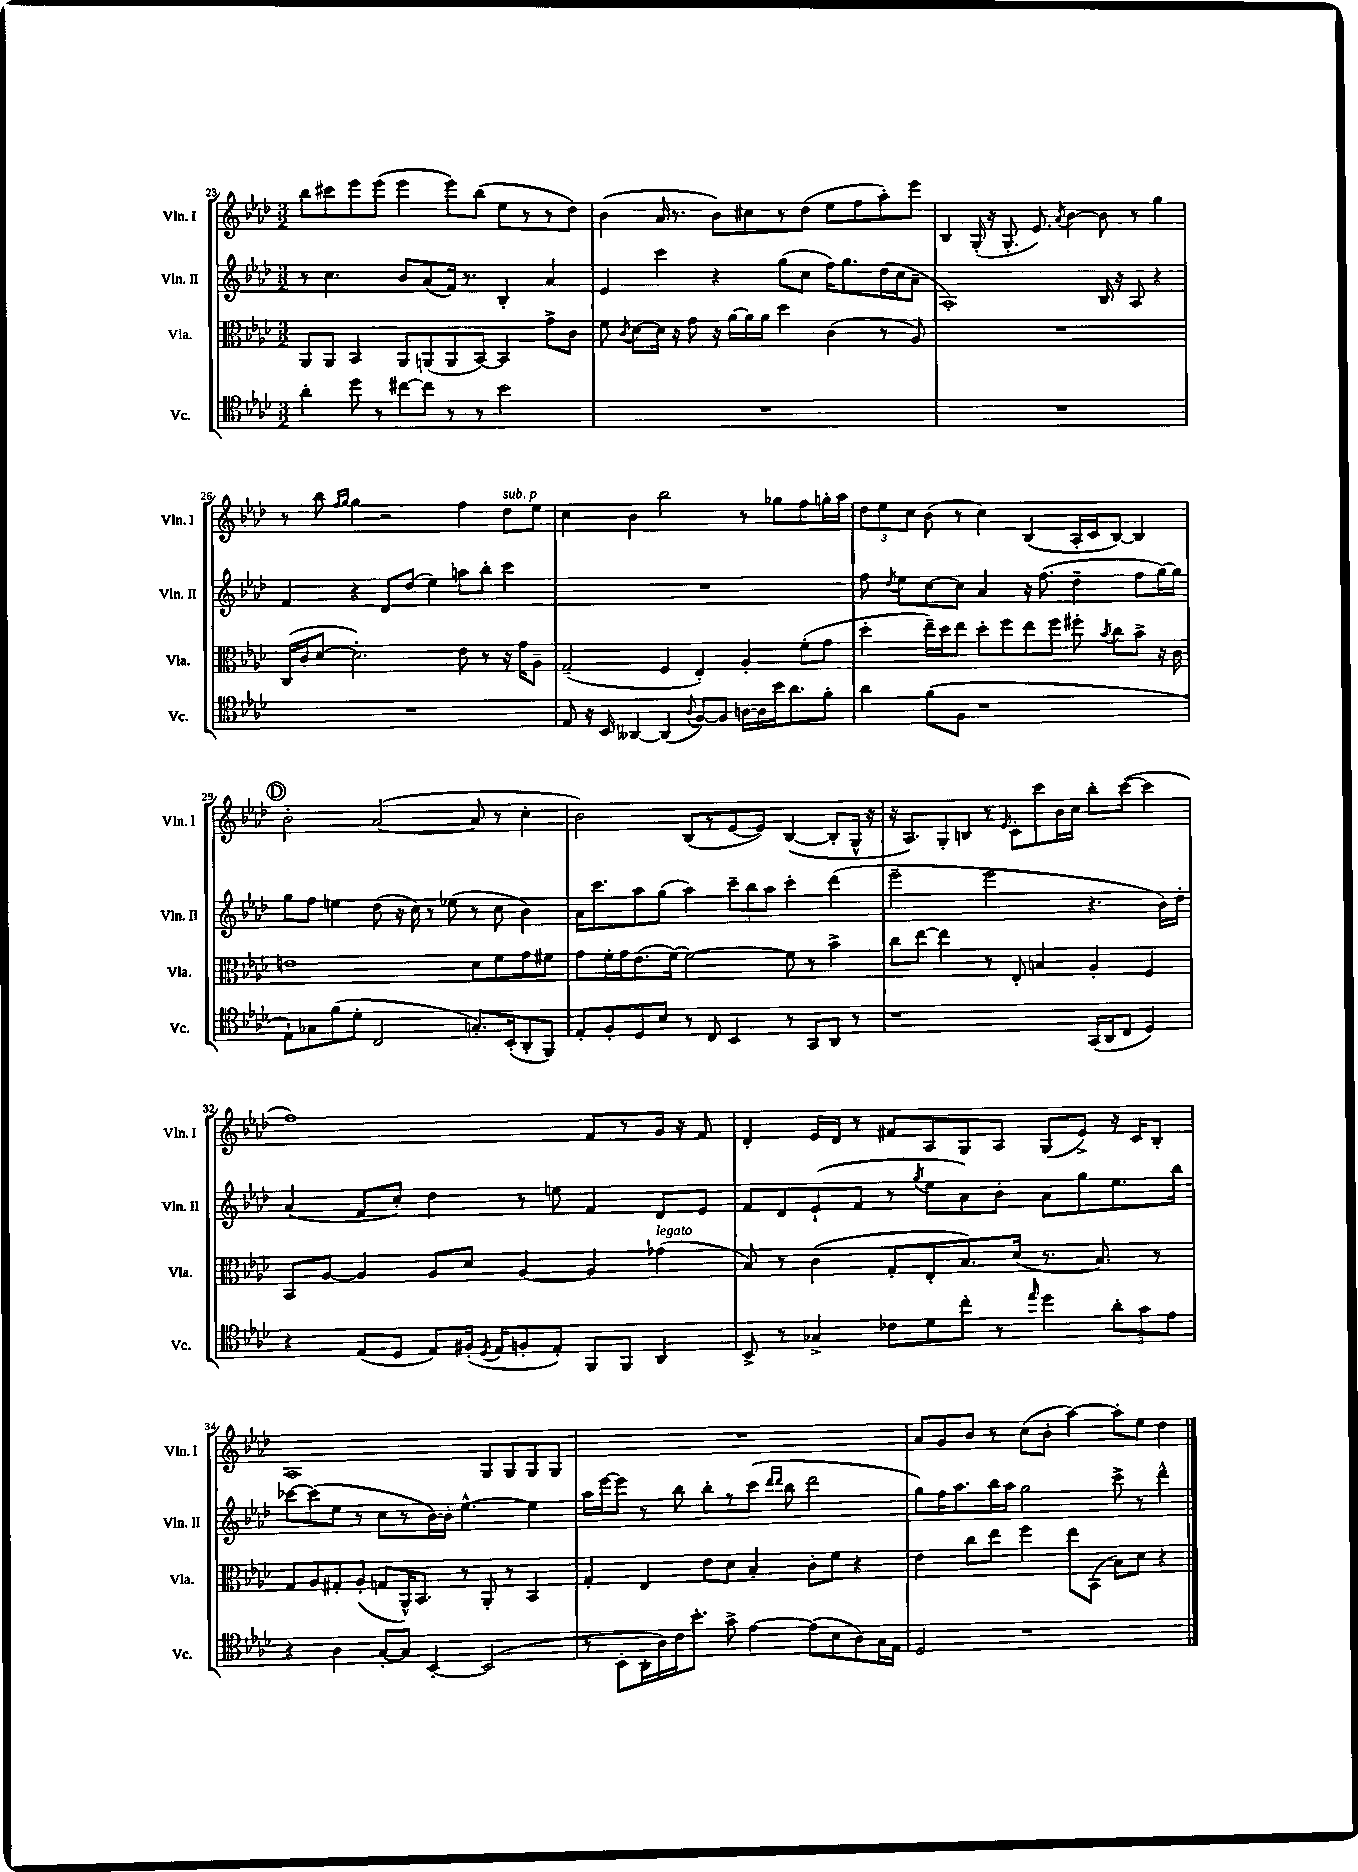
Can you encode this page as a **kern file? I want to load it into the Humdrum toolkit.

**kern	**kern	**kern	**kern
*part4	*part3	*part2	*part1
*staff4	*staff3	*staff2	*staff1
*I"Vc.	*I"Vla.	*I"Vln. II	*I"Vln. I
*I'Vc.	*I'Vla.	*I'Vln. II	*I'Vln. I
*clefC4	*clefC3	*clefG2	*clefG2
*k[b-e-a-d-]	*k[b-e-a-d-]	*k[b-e-a-d-]	*k[b-e-a-d-]
*M3/2	*M3/2	*M3/2	*M3/2
=23	=23	=23	=23
4a-'\	8AA-/L	8r	8bb-\L
.	8AA-/J	4.cc\	8ccc#X\
8dd-\	4BB-/	.	8eee-\
8r	.	.	(8eee-\J
[8cc#X\L	8AA-/L	8b-/L	4eee-\
8cc#\J]	(8AAn/	(8a-/	.
8r	8AA/	16f/Jk)	8eee-\L)
.	.	8.r	.
8r	[8BB-/J)	.	(8bb-\J
2b-\	4BB-/]	4B-'/	8ee-\L
.	.	.	8r
.	8g^\L	4a-/	8r
.	8c\J	.	8dd-\J)
=24	=24	=24	=24
1.r	8f\	4e-/	(4b-\
.	8qc/	.	.
.	[8d-\L	.	.
.	16d-\Jk]	4ccc\	16a-/
.	16r	.	8.r
.	8g\	.	.
.	16r	4r	8b-\L)
.	[16a-\LL	.	.
.	16a-\]	.	8cc#X\
.	16a-\JJ	.	.
.	4dd-\	(8gg\L	8r
.	.	8cc\J	(8dd-\J
.	(4c\	16ff\KL)	8ee-\L
.	.	8.gg\	.
.	.	.	8ff\
.	8r	(16dd-\L	8aa-'\)
.	.	16cc\J	.
.	8A-/)	8a-~\J	8eee-\J
=25	=25	=25	=25
1.r	1.r	1A-')	4B-/
.	.	.	(16G'/
.	.	.	16r
.	.	.	8.G'/
.	.	.	8.e-/)
.	.	.	8qa-/
.	.	.	[4b-\
.	.	16B-/	8b-\]
.	.	16r	.
.	.	8A-/	8r
.	.	4r	4gg\
!!LO:LB:g=z
=26	=26	=26	=26
1.r	(16C/LL	4f/	8r
.	16c/J	.	.
.	[8d-/J	.	8bb-\
.	.	.	16qqff/LL
.	.	.	16qqgg/JJ
.	2.d-'\])	4r	4gg\
.	.	8d-/L	2r
.	.	(8dd-/J	.
.	.	4ee-\)	.
.	8e-\	8aan\L	4ff\
.	8r	8bb-'\J	.
!	!	!	!LO:TX:a:i:t=sub. p
.	16r	4ccc\	8dd-\L
.	16g\KL	.	.
.	8A-~\J	.	8ee-\J
=27	=27	=27	=27
8E-/	(2G~/	1.r	4cc\
16r	.	.	.
16BB-/	.	.	.
[4AA--X/	.	.	4b-\
(4AA--/]	4F/	.	2bb-\
8qqA-/	.	.	.
[8F/L)	4E-'/)	.	.
8F/J]	.	.	.
[16An\LL	4A-'/	.	8r
16A\]	.	.	.
16b-\J	.	.	8gg-X\L
8.a-\	.	.	.
.	(8f'\L	.	8ff\
8f'\J	8g\J	.	16ggn'\L
.	.	.	16aa-\JJ
=28	=28	=28	=28
4a-\	4dd-'\	8ff\	12dd-\L
.	.	.	12ee-\
.	.	8qdd-/	.
.	.	8ee-\L	.
.	.	.	12cc\J
(8f\L	16ee-~\LL)	[8cc\	(8b-\
.	16dd-\J	.	.
8F\J	8ee-\J	8cc\J]	8r
1r	8dd-'\L	4a-/	4cc\)
.	8ff\	.	.
.	8ee-\	16r	(4B-/
.	.	(8.ff\	.
.	8ff\J	.	.
.	8ff#X'\	4dd-~\	16A-'/LL
.	.	.	16c/J
.	8qb-/	.	.
.	8cc\L	.	[8B-/J)
.	8b-^\J	8ff\L	4B-/]
.	16r	[16gg\L)	.
.	16c\	16gg\JJ]	.
!!LO:LB:g=z
!!LO:REH:place=s1:t=D
=29	=29	=29	=29
8E-`\L)	1en	8gg\L	2b-'\
8G-X\	.	8ff\J	.
(8f\	.	4een\	.
8d-'\J	.	.	.
2C/	.	(8dd-\	([2a-/
.	.	16r	.
.	.	16cc\)	.
.	.	8r	.
.	.	(8ee-X\	.
8.Gn'/L)	8d-\L	8r	8a-/]
.	8f\	8cc\	8r
(16BB-'/k	.	.	.
8AA-'/	8g\	4b-\)	4cc'\
8FF/J)	8f#X\J	.	.
=30	=30	=30	=30
8E-'/L	8g\L	16a-\KL	2b-\)
.	.	8.ccc\	.
8F'/	16f'\L	.	.
.	16g\J	.	.
8D-/	(8.e-\	8aa-\	.
8B-/J	.	(8gg\J	.
.	[16f\Jk)	.	.
8r	2f\_	4aa-\)	(8B-/L
8C/	.	.	8r
4BB-/	.	12ccc~\L	[8e-/
.	.	12bb-\	.
.	.	.	8e-/J])
.	.	12aa-\J	.
8r	8f\]	4ccc'\	([4B-/
8GG/L	8r	.	.
8AA-/J	4b-^\	(4ddd-\	8B-'/L]
8r	.	.	16G^^/Jk
.	.	.	16r
=31	=31	=31	=31
1r	8cc\L	2eee-~\	16r
.	.	.	8.A-/L)
.	[8ee-\J	.	.
.	4ee-\]	.	8G'/
.	.	.	8Bn/J
.	8r	2eee-\	8r
.	.	.	16qqe-/
.	8E-'/	.	8c'\L
.	4Bn/	.	8ccc\
.	.	.	16b-\L
.	.	.	16cc\JJ
(16GG/LL	4A-'/	4.r	8bb-'\L
16AA-/J	.	.	.
8C/J	.	.	([8ccc\J
4D-/)	4F/	.	4ccc\]
.	.	16b-\LL)	.
.	.	16dd-'\JJ	.
!!LO:LB:g=z
=32	=32	=32	=32
4r	8BB-/L	(4a-/	1ff)
.	[8A-/J	.	.
(8E-/L	4A-/]	8f/L	.
8D-/J	.	8cc'/J)	.
8E-/L)	8A-/L	4dd-\	.
(16F#X'/Jk	8d-/J	.	.
8qD-/	.	.	.
16E-/KL	.	.	.
8Fn'/	[4A-/	8r	.
8E-'/J)	.	8een\	.
8FF/L	4A-/]	4f/	8f/L
8FF/J	.	.	8r
!	!LO:TX:a:i:t=legato	!	!
4AA-/	(4g-X\	8d-/L	16g/Jk
.	.	.	16r
.	.	8e-/J	8f/
=33	=33	=33	=33
8BB-^/	8B-/)	8f/L	4d-'/
8r	8r	8d-/	.
4G-X^/	(4c\	(8e-`/	16e-/LL
.	.	.	16d-/JJ
.	.	8f/J	8r
8c-X\L	8G'/L	8r	8f#X/L
.	.	8qgg/	.
8d-\	8E-'/	8ee-\L	8A-/
8cc'\J	8.B-/)	8a-\)	8G/
8r	.	8b-'\J	8A-/J
.	(16d-/Jk	.	.
16qqee-/	.	.	.
4dd-\	8.r	8a-\L	(8G/L
.	.	8gg\	8e-^/J)
.	8.B-/)	.	.
12a-'\L	.	8.ee-\	16r
.	.	.	16c/KL
12g\	.	.	.
.	8r	.	8B-'/J
12e-\J	.	.	.
.	.	16bb-\Jk	.
!!LO:LB:g=z
=34	=34	=34	=34
4r	8G/L	[8ccc-X\L	1A-
.	8A-/	(8ccc-\]	.
4A-\	8G#X'/	8ee-\J	.
.	(8A-'/J	8r	.
[8G'/L	8Gn/L	8cc\L	.
8G/J]	16AA-^^/K)	8r	.
.	8.BB-/J	.	.
[4BB-'/	.	[16b-\L)	.
.	.	16b-'\JJ]	.
.	8r	[4.ee-^^\	.
(2BB-/]	8AA-'/	.	8G/L
.	8r	.	8G/
.	4BB-/	4ee-\]	8G/
.	.	.	8G/J
=35	=35	=35	=35
8r	4G'/	16aa-\LL	1.r
.	.	[16eee-\J	.
8BB-'\L	.	8eee-\J]	.
16AA-'\L	4E-/	8r	.
16A-\)	.	.	.
16c\J	.	8bb-\	.
8.b-'\J	.	.	.
.	8e-\L	8bb-'\L	.
8g^\	8d-\J	8r	.
[4e-\	4B-'/	(8ccc\J	.
.	.	16qqddd-/LL	.
.	.	16qqddd-/JJ	.
.	.	8bb-\	.
(8e-\L]	8c'\L	2ddd-\	.
8B-\	8f\J	.	.
8A-\)	4r	.	.
16G\L	.	.	.
16E-\JJ	.	.	.
=36	=36	=36	=36
2D-/	4e-\	8gg\L)	8a-/L
.	.	16ff\K	8g/
.	.	8.aa-\	.
.	8cc\L	.	8b-/J
.	8ee-\J	16bb-\L	8r
.	.	16aa-\JJ	.
1r	4ff\	2gg\	(8cc\L
.	.	.	8b-'\J
.	8ee-\L	.	[4aa-\)
.	(8BB-\J	.	.
.	8B-\L)	8ccc^\	8aa-'\L]
.	8d-\J	8r	8ee-\J
.	4r	4ddd-^^\	4dd-\
==	==	==	==
*-	*-	*-	*-
